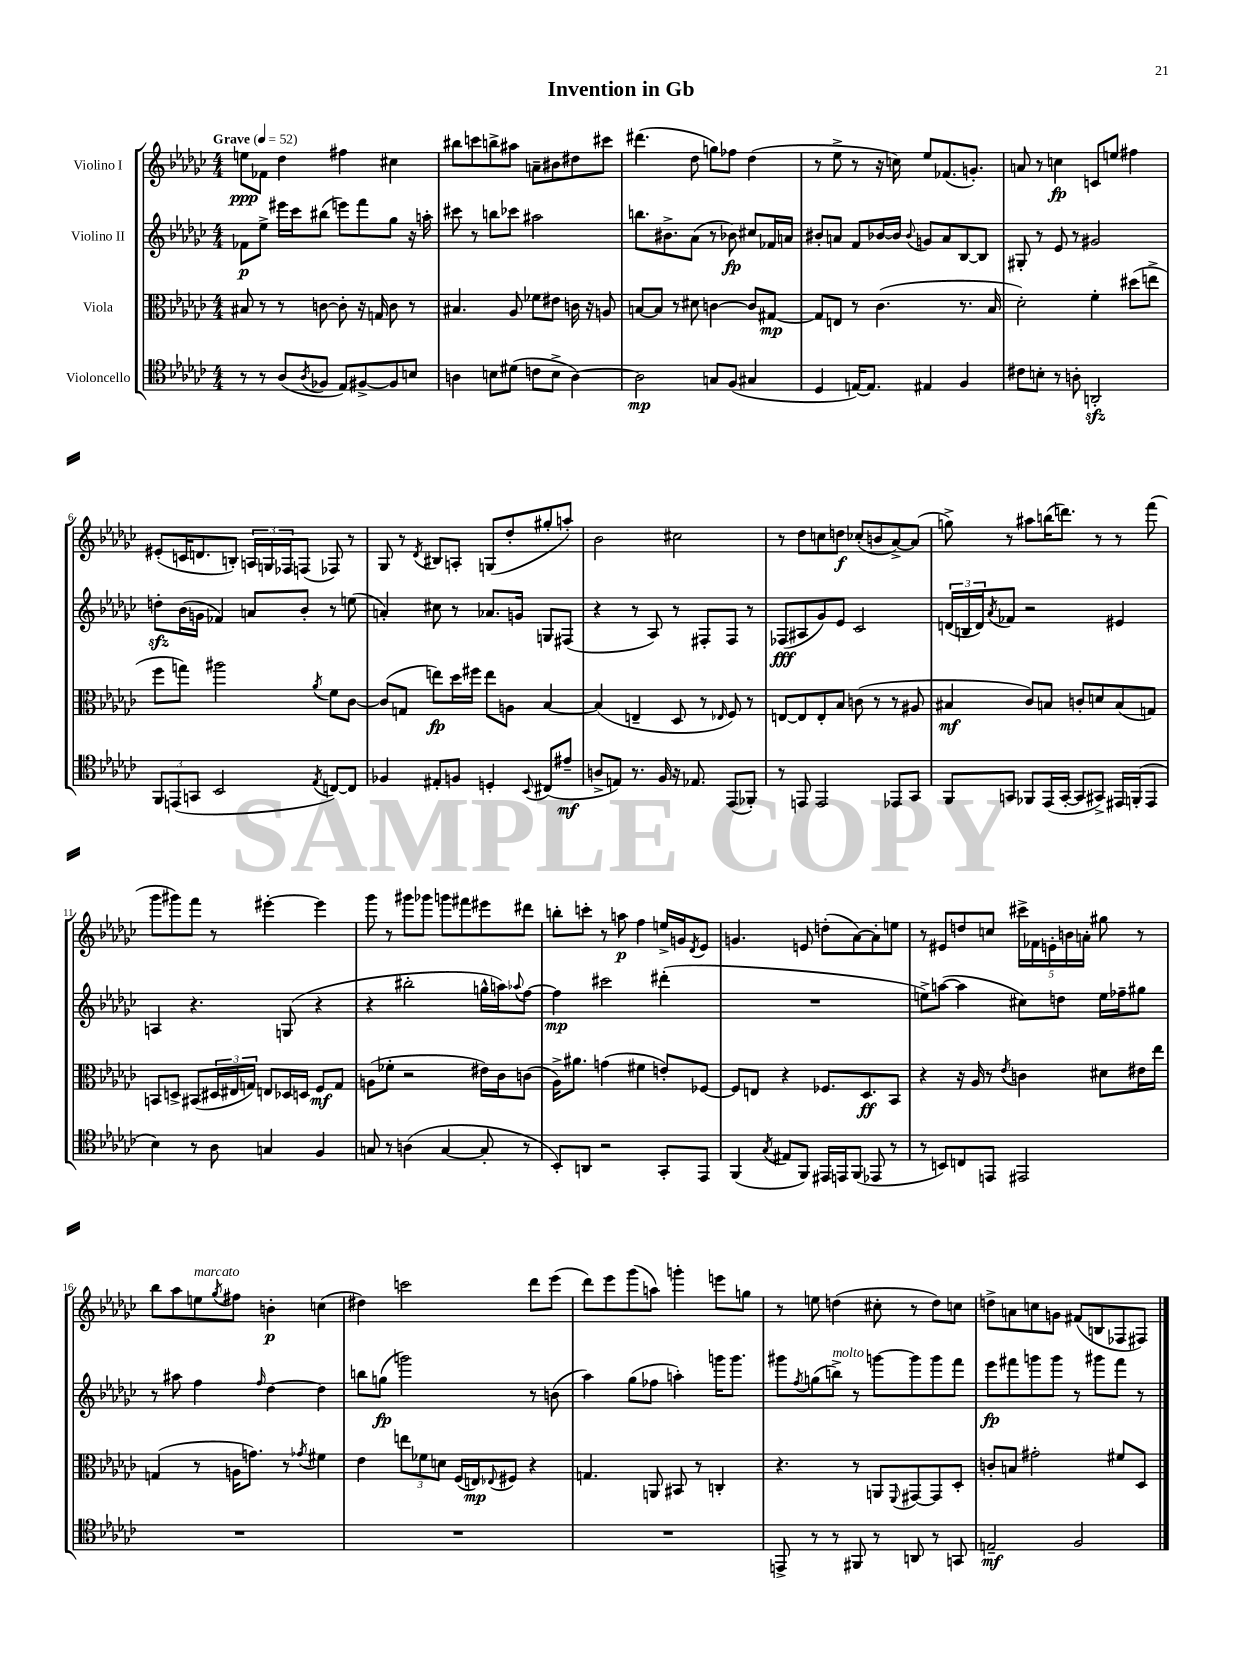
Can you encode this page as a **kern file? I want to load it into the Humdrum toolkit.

**kern	**dynam	**kern	**dynam	**kern	**dynam	**kern	**dynam
*part4	*part4	*part3	*part3	*part2	*part2	*part1	*part1
*staff4	*staff4	*staff3	*staff3	*staff2	*staff2	*staff1	*staff1
*I"Violoncello	*	*I"Viola	*	*I"Violino II	*	*I"Violino I	*
*clefC4	*	*clefC3	*	*clefG2	*	*clefG2	*
*k[b-e-a-d-g-c-]	*	*k[b-e-a-d-g-c-]	*	*k[b-e-a-d-g-c-]	*	*k[b-e-a-d-g-c-]	*
*M4/4	*	*M4/4	*	*M4/4	*	*M4/4	*
*MM52	*	*MM52	*	*MM52	*	*MM52	*
=1	=1	=1	=1	=1	=1	=1	=1
!	!	!	!	!	!	!LO:TX:a:B:t=Grave	!
8r	.	8B#X/	.	8f-X\L	p	8een\L	ppp
8r	.	8r	.	8ee-^\J	.	8f-X\J	.
(8A-/L	.	8r	.	16eee#X\LL	.	4dd-\	.
.	.	.	.	16ccc-\J	.	.	.
8qA-/	.	.	.	.	.	.	.
8F-X/J	.	[8cn\	.	(8bb#X\J	.	.	.
8E-/L)	.	8c'\]	.	8eeen\L)	.	4ff#X\	.
[8F#X^/	.	16r	.	8fff\	.	.	.
.	.	16Gn/	.	.	.	.	.
8F#/]	.	8c\	.	8gg-\J	.	4cc#X\	.
8Bn/J	.	8r	.	16r	.	.	.
.	.	.	.	16aan'\	.	.	.
=2	=2	=2	=2	=2	=2	=2	=2
4An\	.	4.B#X/	.	8ccc#X\	.	8bb#X\L	.
.	.	.	.	8r	.	8cccn\	.
8Bn\L	.	.	.	8bbn\L	.	8bbn^\	.
(8d#X\J	.	8A-/	.	8ccc-X\J	.	8aa#X\J	.
8cn\L	.	8f-X\L	.	2aa#X\	.	8an~\L	.
8B^\J	.	8e#X\J	.	.	.	8b#X\	.
[4A\)	.	16cn\	.	.	.	8dd#X\	.
.	.	16r	.	.	.	.	.
.	.	8An/	.	.	.	8ccc#X\J	.
=3	=3	=3	=3	=3	=3	=3	=3
2A\]	mp	[8Bn/L	.	8.bbn\L	.	(4.ddd#X\	.
.	.	8B/J]	.	.	.	.	.
.	.	.	.	8.b#X^\	.	.	.
.	.	8r	.	.	.	.	.
.	.	8d#X\	.	(8a-\J	.	8dd-\	.
8Gn/L	.	[4cn\	.	8r	.	8ggn\L)	.
(8F/J	.	.	.	8b-X\)	fp	8ff-X\J	.
4G#X/	.	8c/L]	.	8cc#X/L	.	(4dd-\	.
.	.	[8G#X/J	mp	16f-X/L	.	.	.
.	.	.	.	16an/JJ	.	.	.
=4	=4	=4	=4	=4	=4	=4	=4
4D-/	.	8G#/L]	.	8b#X'/L	.	8r	.
.	.	8En/J	.	8an/J	.	8ee-^\	.
[16En/KL)	.	8r	.	8f/L	.	8r	.
8.E/J]	.	.	.	.	.	.	.
.	.	(4.c-\	.	[16b-X/L	.	16r	.
.	.	.	.	16b-/JJ]	.	16ccn\)	.
.	.	.	.	8qqb-/	.	.	.
4E#X/	.	.	.	8gn/L	.	8ee-/L	.
.	.	.	.	8a/	.	(8.f-X/	.
4F/	.	8.r	.	[8B-/	.	.	.
.	.	.	.	.	.	8.gn'/J)	.
.	.	.	.	8B-/J]	.	.	.
.	.	16B-/	.	.	.	.	.
=5	=5	=5	=5	=5	=5	=5	=5
8c#X\L	.	2d-'\)	.	8G#X'/	.	8an/	.
8Bn'\J	.	.	.	8r	.	8r	.
8r	.	.	.	8e-/	.	4ccn\	fp
8An'\	.	.	.	8r	.	.	.
2AAnzz'/	.	4f'\	.	2g#X/	.	8cn/L	.
.	.	.	.	.	.	8een/J	.
.	.	(8dd#X\L	.	.	.	4ff#X\	.
.	.	8een^\J	.	.	.	.	.
!!LO:LB:g=z
=6	=6	=6	=6	=6	=6	=6	=6
12FF/L	.	8ff\L	.	8ddnzz'\L	.	(8e#X'/L	.
(12EEn/	.	.	.	.	.	.	.
.	.	8ggn\J)	.	(16b-\L	.	16cn/K	.
12GGn/J	.	.	.	.	.	.	.
.	.	.	.	16gn\JJ	.	8.dn/	.
2BB-/	.	2aa#X\	.	4f-X/)	.	.	.
.	.	.	.	.	.	8Bn'/J)	.
.	.	.	.	8an/L	.	24An/LL	.
.	.	.	.	.	.	24Gn/	.
.	.	.	.	.	.	24F-X/J	.
.	.	.	.	8b-'/J	.	(8Fn/J	.
8qE-/	.	8qa-/	.	.	.	.	.
[8Cn/L)	.	8f\L	.	8r	.	8F-X/)	.
8C/J]	.	[8c-\J	.	(8een\	.	8r	.
=7	=7	=7	=7	=7	=7	=7	=7
4F-X/	.	(8c-/L]	.	4an'/)	.	8G-/	.
.	.	8Gn/J	.	.	.	8r	.
.	.	.	.	.	.	8qd-/	.
8E#X'/L	.	8een\L)	fp	8cc#X\	.	8B#X/L	.
8Fn/J	.	16dd-\L	.	8r	.	8An'/J	.
.	.	16ff#X\JJ	.	.	.	.	.
4Dn'/	.	8ee\L	.	8.a-X/L	.	(8Gn/L	.
.	.	8An\J	.	.	.	8dd-'/	.
.	.	.	.	16gn/Jk	.	.	.
8qqBB-/	.	.	.	.	.	.	.
(8C#X/L	.	[4B-/	.	8Gn/L	.	8gg#X'/	.
8e#X~/J	mf	.	.	(8F#X/J	.	8aan'/J)	.
=8	=8	=8	=8	=8	=8	=8	=8
8An^/L	.	(4B-/]	.	4r	.	2b-\	.
8En/J)	.	.	.	.	.	.	.
8.r	.	4En~/	.	8r	.	.	.
.	.	.	.	8A-/)	.	.	.
16F/	.	.	.	.	.	.	.
16r	.	8D-/	.	8r	.	2cc#X\	.
8.E-X/	.	.	.	.	.	.	.
.	.	8r	.	8F#X'/L	.	.	.
.	.	16qqE-X/	.	.	.	.	.
(8EE-/L	.	8F/)	.	8F#/J	.	.	.
8FF-X'/J)	.	8r	.	8r	.	.	.
=9	=9	=9	=9	=9	=9	=9	=9
8r	.	[8En/L	.	(8F-X/L	fff	8r	.
8EEn/	.	8E/]	.	8A#X/	.	8dd-\L	.
2EE/	.	8E'/	.	8g-/)	.	8ccn\	.
.	.	8B-/J	.	8e-/J	.	8ddn\J	f
.	.	(8cn\	.	2c-/	.	(8cc-X'/L	.
.	.	8r	.	.	.	8bn/	.
8EE-X/L	.	8r	.	.	.	[8a-^/)	.
8GG-/J	.	8A#X/	.	.	.	(8a-/J]	.
=10	=10	=10	=10	=10	=10	=10	=10
8FF/L	.	4B#X/	mf	(24dn/LL	.	8ggn^\)	.
.	.	.	.	24Bn/	.	.	.
.	.	.	.	24d/J)	.	.	.
.	.	.	.	8qa-/	.	.	.
8GGn/J	.	.	.	8f-X/J	.	8r	.
8FF-X/L	.	8c-/L)	.	2r	.	8aa#X\L	.
(16EE-/L	.	8Bn/J	.	.	.	(16bbn\K	.
[16GG'/JJ	.	.	.	.	.	8.dddn\J)	.
8GG/L]	.	8cn'/L	.	.	.	.	.
8GG#X^/J)	.	8dn/	.	.	.	8r	.
16EE#X/LL	.	(8B/	.	4e#X/	.	8r	.
(16FFn'/J	.	.	.	.	.	.	.
8EE#/J	.	8Gn/J)	.	.	.	(8fff\	.
!!LO:LB:g=z
=11	=11	=11	=11	=11	=11	=11	=11
4B-\)	.	8BBn/L	.	4An/	.	8ggg-\L	.
.	.	8Dn^/J	.	.	.	8ggg#X\)	.
8r	.	(8BB#X/L	.	4.r	.	8fff\J	.
8A-\	.	24D#X/L	.	.	.	8r	.
.	.	24E#X/	.	.	.	.	.
.	.	24Gn/JJ)	.	.	.	.	.
4Gn/	.	8En/L	.	.	.	[4eee#X'\	.
.	.	16D-X/L	.	(8Gn/	.	.	.
.	.	16Dn/JJ	.	.	.	.	.
4F/	.	8F/L	mf	4r	.	4eee#\]	.
.	.	8G/J	.	.	.	.	.
=12	=12	=12	=12	=12	=12	=12	=12
8Gn/	.	(8An\L	.	4r	.	8ggg-\	.
8r	.	8f-X'\J	.	.	.	8r	.
(4An\	.	2r	.	2bb#X'\	.	8ggg#X\L	.
.	.	.	.	.	.	8ggg-X\J	.
[4G/	.	.	.	.	.	8gggn\L	.
.	.	.	.	.	.	8fff#X\	.
8G'/]	.	16e#X\LL)	.	16ggn^^\LL	.	8eee#X\	.
.	.	16c-\J	.	16aan\J)	.	.	.
.	.	.	.	8qqaa-X/	.	.	.
8r	.	(8cn\J	.	[8ff\J	.	8ddd#X\J	.
=13	=13	=13	=13	=13	=13	=13	=13
8BB-'/L)	.	16A-^\KL)	.	4ff\]	mp	8bbn'\L	.
.	.	8.a#X\J	.	.	.	.	.
8AAn/J	.	.	.	.	.	8cccn'\J	.
2r	.	(4gn\	.	2ccc#X\	.	8r	.
.	.	.	.	.	.	8aan\	p
.	.	4f#X\	.	.	.	4ff\	.
8GG-'/L	.	8en'/L)	.	(4ddd#X'\	.	16een^/LL	.
.	.	.	.	.	.	16gn/J	.
.	.	.	.	.	.	8qd-/	.
8EE-/J	.	[8F-X/J	.	.	.	8e-/J	.
=14	=14	=14	=14	=14	=14	=14	=14
(4FF/	.	8F-/L]	.	1r	.	4.gn/	.
.	.	8En/J	.	.	.	.	.
8qG-/	.	.	.	.	.	.	.
8E#X/L	.	4r	.	.	.	.	.
8FF/J)	.	.	.	.	.	8en/	.
16EE#X/LL	.	8.F-X/L	.	.	.	(8ddn'\L	.
16EEn/J	.	.	.	.	.	.	.
(8FF/J	.	.	.	.	.	[8a-\)	.
.	.	8.D-/	ff	.	.	.	.
8EE-X/	.	.	.	.	.	8a-'\]	.
8r	.	8BB-/J	.	.	.	8een\J	.
=15	=15	=15	=15	=15	=15	=15	=15
8r	.	4r	.	8een^\L)	.	8r	.
8BBn/L)	.	.	.	([8aan\J	.	8e#X/L	.
8Cn/	.	16r	.	4aa\]	.	8ddn/	.
.	.	16A-/	.	.	.	.	.
8EEn/J	.	8r	.	.	.	8ccn/J	.
.	.	8qe-/	.	.	.	.	.
2EE#X/	.	4cn\	.	8cc#X\L)	.	20ccc#X^\LL	.
.	.	.	.	.	.	20f-X\	.
.	.	.	.	.	.	20en'\	.
.	.	.	.	8ddn\J	.	.	.
.	.	.	.	.	.	20bn\	.
.	.	.	.	.	.	20an'\JJ	.
.	.	8d#X\L	.	16ee\LL	.	8gg#X\	.
.	.	.	.	16ff-X~\J	.	.	.
.	.	16e#X\L	.	8gg#X\J	.	8r	.
.	.	16ee-\JJ	.	.	.	.	.
!!LO:LB:g=z
=16	=16	=16	=16	=16	=16	=16	=16
1r	.	(4Gn/	.	8r	.	8bb-\L	.
.	.	.	.	8aa#X\	.	8aa-\	.
!	!	!	!	!	!	!LO:TX:a:i:t=marcato	!
.	.	8r	.	4ff\	.	8een\	.
.	.	.	.	.	.	8qgg-/	.
.	.	16An\KL	.	.	.	8ff#X\J	.
.	.	8.gn\J)	.	.	.	.	.
.	.	.	.	16qqff/	.	.	.
.	.	.	.	[4dd-\	.	4bn'\	p
.	.	8r	.	.	.	.	.
.	.	8qg-X/	.	.	.	.	.
.	.	4f#X\	.	4dd-\]	.	(4ccn\	.
=17	=17	=17	=17	=17	=17	=17	=17
1r	.	4e-\	.	8bbn\L	.	4dd#X\)	.
.	.	.	.	(8ggn\J	fp	.	.
.	.	12een\L	.	2gggn\)	.	2cccn\	.
.	.	12f-X\	.	.	.	.	.
.	.	12dn\J	.	.	.	.	.
.	.	(16F/LL	.	.	.	.	.
.	.	16En/J)	mp	.	.	.	.
.	.	8qqE-X/	.	.	.	.	.
.	.	8F#X/J	.	.	.	.	.
.	.	4r	.	8r	.	8ddd-\L	.
.	.	.	.	(8bn\	.	(8eee-\J	.
=18	=18	=18	=18	=18	=18	=18	=18
1r	.	4.Gn/	.	4aa-\)	.	8ddd-\L)	.
.	.	.	.	.	.	8eee-\	.
.	.	.	.	(8gg-\L	.	(8ggg-\	.
.	.	8AAn/	.	8ff-X\J	.	8aan\J)	.
.	.	8BB#X/	.	4aan'\)	.	4gggn'\	.
.	.	8r	.	.	.	.	.
.	.	4Cn'/	.	16gggn\KL	.	8eeen\L	.
.	.	.	.	8.ggg\J	.	.	.
.	.	.	.	.	.	8ggn\J	.
=19	=19	=19	=19	=19	=19	=19	=19
8EEn^/	.	4.r	.	8ggg#X\L	.	8r	.
.	.	.	.	8qff/	.	.	.
8r	.	.	.	(8ggn\	.	8een\	.
!	!	!	!	!LO:TX:a:i:t=molto	!	!	!
8r	.	.	.	8bbn^\J)	.	(4ddn\	.
8FF#X/	.	8r	.	8r	.	.	.
8r	.	8AAn/L	.	[8gggn\L	.	8cc#X'\	.
.	.	8qqFF/	.	.	.	.	.
8AAn/	.	[8GG#X/	.	8ggg\]	.	8r	.
8r	.	8GG#/]	.	8ggg\	.	8dd\L)	.
8GGn/	.	8D-'/J	.	8fff\J	.	8ccn\J	.
=20	=20	=20	=20	=20	=20	=20	=20
2En~/	mf	8cn'/L	.	8eee-\L	fp	8ddn^\L	.
.	.	8Bn/J	.	8fff#X\	.	8an\	.
.	.	2g#X'\	.	8gggn\	.	8ccn\	.
.	.	.	.	8ggg\J	.	8gn\J	.
2F/	.	.	.	8r	.	(8f#X/L	.
.	.	.	.	8ggg#X\L	.	8Bn/	.
.	.	8f#X/L	.	8fff#\J	.	8F-X/	.
.	.	8D-/J	.	8r	.	8F#X/J)	.
==	==	==	==	==	==	==	==
*-	*-	*-	*-	*-	*-	*-	*-
